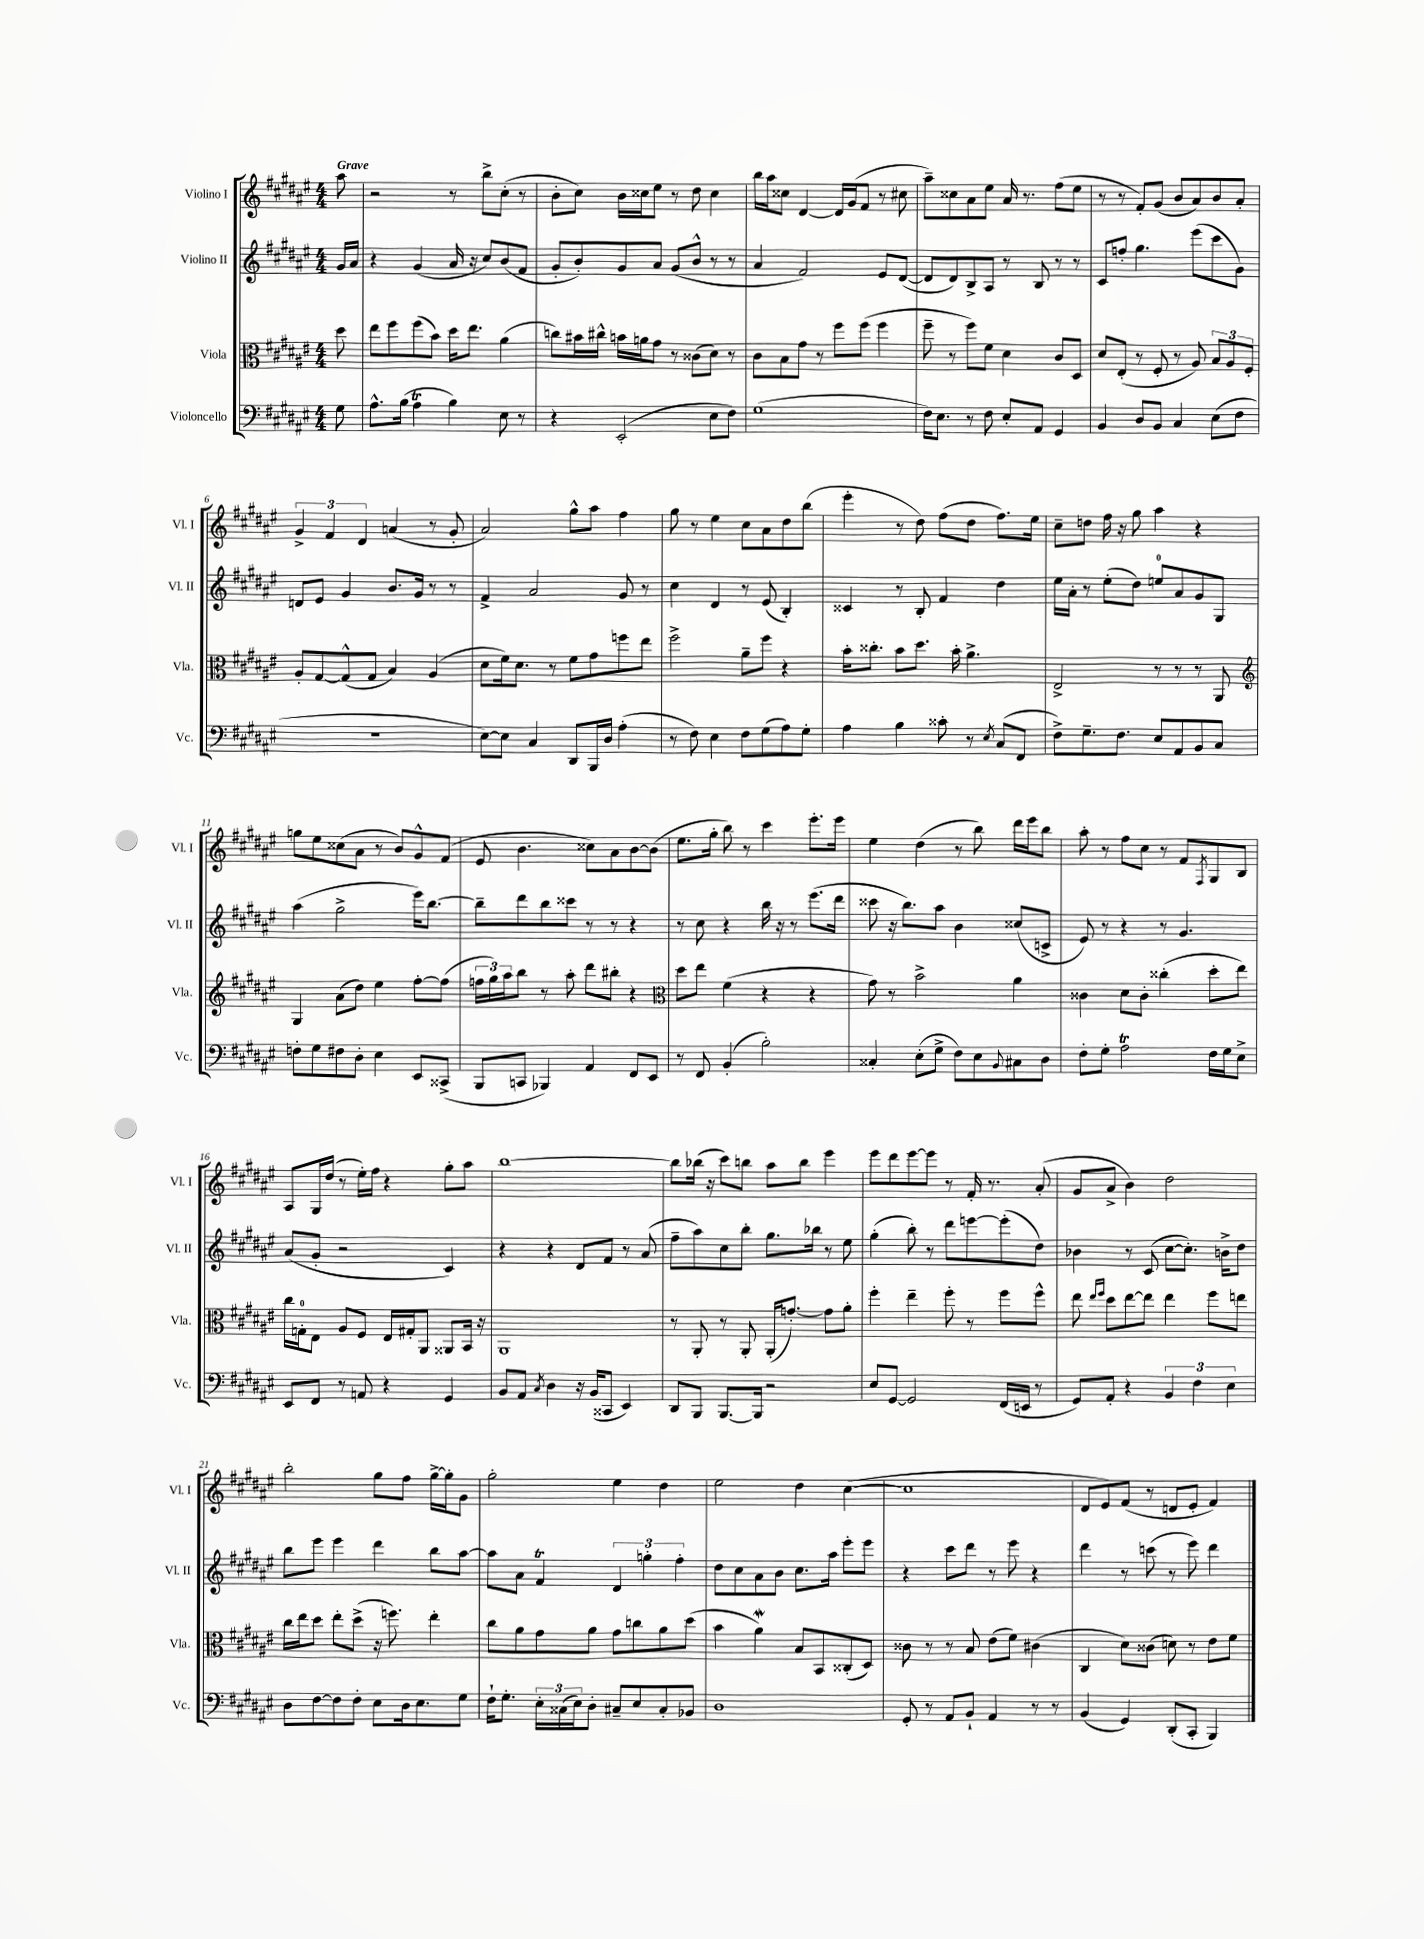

**kern	**kern	**kern	**kern
*staff4	*staff3	*staff2	*staff1
*clefF4	*clefC3	*clefG2	*clefG2
*k[f#c#g#d#a#e#]	*k[f#c#g#d#a#e#]	*k[f#c#g#d#a#e#]	*k[f#c#g#d#a#e#]
*M4/4	*M4/4	*M4/4	*M4/4
8G#	8dd#	16g#	8aa#
.	.	16a#	.
=	=	=	=
8.A#^^	8ee#	4r	2r
.	8ff#	.	.
(16B	.	.	.
4A#	(8ff#	(4g#	.
.	8b)	.	.
4B)	16dd#	16a#	8r
.	8.ee#	16r	.
.	.	8cc#)	8bb^
8E#	(4a#	(8b	(8cc#'
8r	.	8f#	8r
=	=	=	=
4r	8cc)	8g#'	8b'
.	16b#	8b')	8cc#)
.	16cc#^^	.	.
(2EE#'	16b	8g#	16b
.	16a	.	16cc##
.	8g#	8a#	8ee#
.	8r	(8g#	8r
.	(8c##	8b^^	8dd#
8E#	8d#)	8r	4cc##
8F#)	8r	8r	.
=	=	=	=
(1G#	8c#	4a#	16bb
.	.	.	16aa#
.	8B	.	8cc##
.	8g#	2f#)	[4d#
.	8r	.	.
.	8ff#	.	16d#]
.	.	.	(16g#
.	(8ff#	.	8f#
.	4ff#	8e#	8r
.	.	([8d#	8cc#
=	=	=	=
16F#)	8ff#~	8d#]	8aa#~)
8.E#	.	.	.
.	8r	8d#)	8cc##
8r	8ff#)	8B^	8a#
8F#	8f#	8A#	8ee#
8E#'	4d#	8r	16a#
.	.	.	8.r
8AA#	.	8B	.
4GG#	8c#	8r	(8ff#
.	8D#	8r	8ee#
=	=	=	=
4BB	8d#	8c#	8r
.	(8E#'	8ff'	8r
8D#	8r	4.gg#	8f#')
8BB	8F#'	.	(8g#
4C#	8r	.	8b
.	8A#)	(8eee#	8a#)
(8E#	12B	8ccc#	8b
.	12A#	.	.
8F#	.	8g#)	8a#'
.	12F#'	.	.
=	=	=	=
1r	8A#'	8d	6g#^
.	[8G#	8e#	.
.	.	.	6f#
.	(8G#^^]	4g#	.
.	.	.	6d#
.	8G#	.	.
.	4B)	8.b	(4a
.	.	16g#	.
.	(4A#	8r	8r
.	.	8r	8g#'
=	=	=	=
[8E#)	8d#	4f#^	2a#)
8E#]	16f#)	.	.
.	8.d#	.	.
4C#	.	2a#	.
.	8r	.	.
8DD#	8f#	.	8gg#^^
16BBB	8g#	.	8aa#
16D#	.	.	.
(4A#'	8ff	8g#	4ff#
.	8ee#	8r	.
=	=	=	=
8r	2ff#^	4cc#	8gg#
8F#)	.	.	8r
4E#	.	4d#	4ee#
8F#	8a#~	8r	8cc#
(8G#	8ff#	(8e#	8a#
8A#)	4r	4B')	8dd#
8G#'	.	.	(8bb
=	=	=	=
4A#	16b'	4c##	4eee#'
.	8.cc##'	.	.
4B	8b	8r	8r
.	8.dd#	8B'	8dd#)
8c##'	.	4f#	(8ff#
.	16b'	.	.
8r	4.a#^	.	8dd#
8qE#	.	.	.
(8C#	.	4dd#	8.ff#)
8FF#	.	.	.
.	.	.	16ee#
=	=	=	=
8F#^)	2E#^	16ee#	8cc#~
.	.	16a#'	.
8.G#~	.	8r	8dd
.	.	(8ee#'	16ff#
8.F#	.	.	16r
.	.	8dd#)	8gg#
8E#	8r	8ee	4aa#
8AA#	8r	8a#	.
8BB	8r	8g#	4r
8C#	8AA#	8G#	.
=	=	=	=
*	*clefG2	*	*
8F'	4G#	(4aa#	8gg
8G#	.	.	8ee#
8F#	(8a#	2gg#^	(8cc##
8D#'	8dd#)	.	8a#
4E#	4ee#	.	8r
.	.	.	8b)
8EE#	[8ff#'	16eee#)	8g#^^
.	.	[8.bb	.
(8CC##^	(8ff#]	.	(8f#
=	=	=	=
8BBB	24ff	8bb~]	8e#
.	24gg#)	.	.
.	24aa#	.	.
8CC	8bb	8ddd#	4.b
4BBB-)	8r	8bb	.
.	8aa#'	8ccc##	.
4AA#	8ddd#	8r	8cc##)
.	8bb#'	8r	8a#
8FF#	4r	4r	[8b
8EE#	.	.	(8b]
=	=	=	=
*	*clefC3	*	*
8r	8dd#	8r	8.ee#
8FF#	8ee#	8cc#	.
.	.	.	16gg#'
(4BB'	(4f#	4r	8bb)
.	.	.	8r
2B')	4r	16bb	4ccc#
.	.	16r	.
.	.	8r	.
.	4r	(8.eee#	8.eee#'
.	.	16ddd#	16eee#
=	=	=	=
4C##'	8g#)	8ccc##	4ee#
.	8r	16r	.
.	.	8.bb)	.
(8E#'	2b^	.	(4dd#
8G#^	.	8aa#	.
8F#)	.	4b	8r
8E#	.	.	8bb)
8qqBB	.	.	.
8C#	4a#	(8cc##	16ddd#
.	.	.	16eee#
8D#	.	8c^	8bb
=	=	=	=
8F#'	4c##	8e#)	8aa#'
8G#'	.	8r	8r
2A#	8d#	4r	8ff#
.	8c##'	.	8cc#
.	(4cc##'	8r	8r
.	.	4.g#	8f#
.	.	.	8qF#
16F#	8dd#'	.	8G#
16G#	.	.	.
8E#^	8ee#)	.	8B
=	=	=	=
8EE#	16cc#	(8a#	8A#
.	16G'	.	.
8FF#	8E#	8g#'	16G#
.	.	.	(16dd#
8r	8A#	2r	8r
8AA	8F#	.	16ee#')
.	.	.	16ff#
4r	16E#	.	4r
.	16G#'	.	.
.	8AA#	.	.
4GG#	8AA##	4c#)	8gg#'
.	16BB	.	8aa#
.	16r	.	.
=	=	=	=
8BB	1AA#	4r	[1bb
8AA#	.	.	.
8qC#	.	.	.
4D#	.	4r	.
16r	.	8d#	.
(16BB	.	.	.
8CC##	.	8f#	.
4EE#)	.	8r	.
.	.	(8a#	.
=	=	=	=
8DD#	8r	8ff#~	8bb]
8BBB	8AA#'	8aa#)	(16bb-
.	.	.	16r
[8.BBB	8r	8cc#	8ccc#)
.	8AA#'	8bb'	8bb
16BBB]	.	.	.
2r	(16AA#'	8.gg#	8aa#
.	[8.g')	.	.
.	.	.	8bb
.	.	16bb-	.
.	8g]	8r	4eee#
.	8a#'	8ee#	.
=	=	=	=
8E#	4ff#'	(4gg#'	8eee#
[8GG#	.	.	8ddd#
2GG#]	4ee#~	8bb')	[8eee#
.	.	8r	8eee#]
.	8ff#'	8ddd#	8r
.	8r	[8eee	16f#'
.	.	.	8.r
(16FF#	8ff#	(8eee']	.
16EE	.	.	.
8r	8ff#^^	8dd#)	(8a#'
=	=	=	=
8GG#)	8ee#	4b-	8g#
.	16qqee#	.	.
.	16qqff#	.	.
8AA#'	8dd#	.	8a#^
4r	[8ee#	8r	4b)
.	8ee#]	(8c#	.
6BB	4ee#	[8cc#	2dd#
.	.	8.cc#'])	.
6F#	.	.	.
.	8ff#	.	.
.	.	16b^	.
6E#	.	.	.
.	8ee	8dd#	.
=	=	=	=
8D#	16cc#	8bb	2bb'
.	16ee#	.	.
[8F#	8dd#	8eee#	.
8F#]	8ee#'	4eee#	.
8F#'	(8dd#^	.	.
8E#	16r	4ddd#	8gg#
.	8.ff)	.	.
16D#	.	.	8ff#
8.E#	.	.	.
.	4ee#'	8bb	[16gg#^
.	.	.	16gg#']
8G#	.	[8aa#	8g#
=	=	=	=
16F#`	8cc#	8aa#]	2gg#'
8.G#'	.	.	.
.	8a#	8a#	.
24E#'	8g#	4f#	.
(24C##	.	.	.
24E#)	.	.	.
8D#'	8a#	.	.
8C#~	8g#	6d#	4ee#
8E#	8cc	.	.
.	.	6gg'	.
8C#'	8a#	.	4dd#
.	.	6ff#'	.
8BB-	(8dd#	.	.
=	=	=	=
1D#	4b	8dd#	2ee#
.	.	8cc#	.
.	4a#)	8a#	.
.	.	8b	.
.	8B	8.cc#	4dd#
.	8BB	.	.
.	.	16aa#	.
.	(8C##'	8eee#'	([4cc#
.	8D#)	8eee#	.
=	=	=	=
8GG#'	8c##	4r	1cc#]
8r	8r	.	.
8AA#	8r	8ccc#	.
8BB`	8B	8ddd#	.
4AA#	(8e#	8r	.
.	8f#)	8eee#	.
8r	(4c#	4r	.
8r	.	.	.
=	=	=	=
(4BB	4C#	4ddd#	8d#
.	.	.	8e#)
4GG#)	8d#)	8r	(8f#
.	(8c##	(8ccc	8r
(8DD#'	8d)	8r	8d
8CC#'	8r	8eee#)	8e#'
4BBB)	8e#	4ddd#	4f#)
.	8f#	.	.
==	==	==	==
*-	*-	*-	*-
